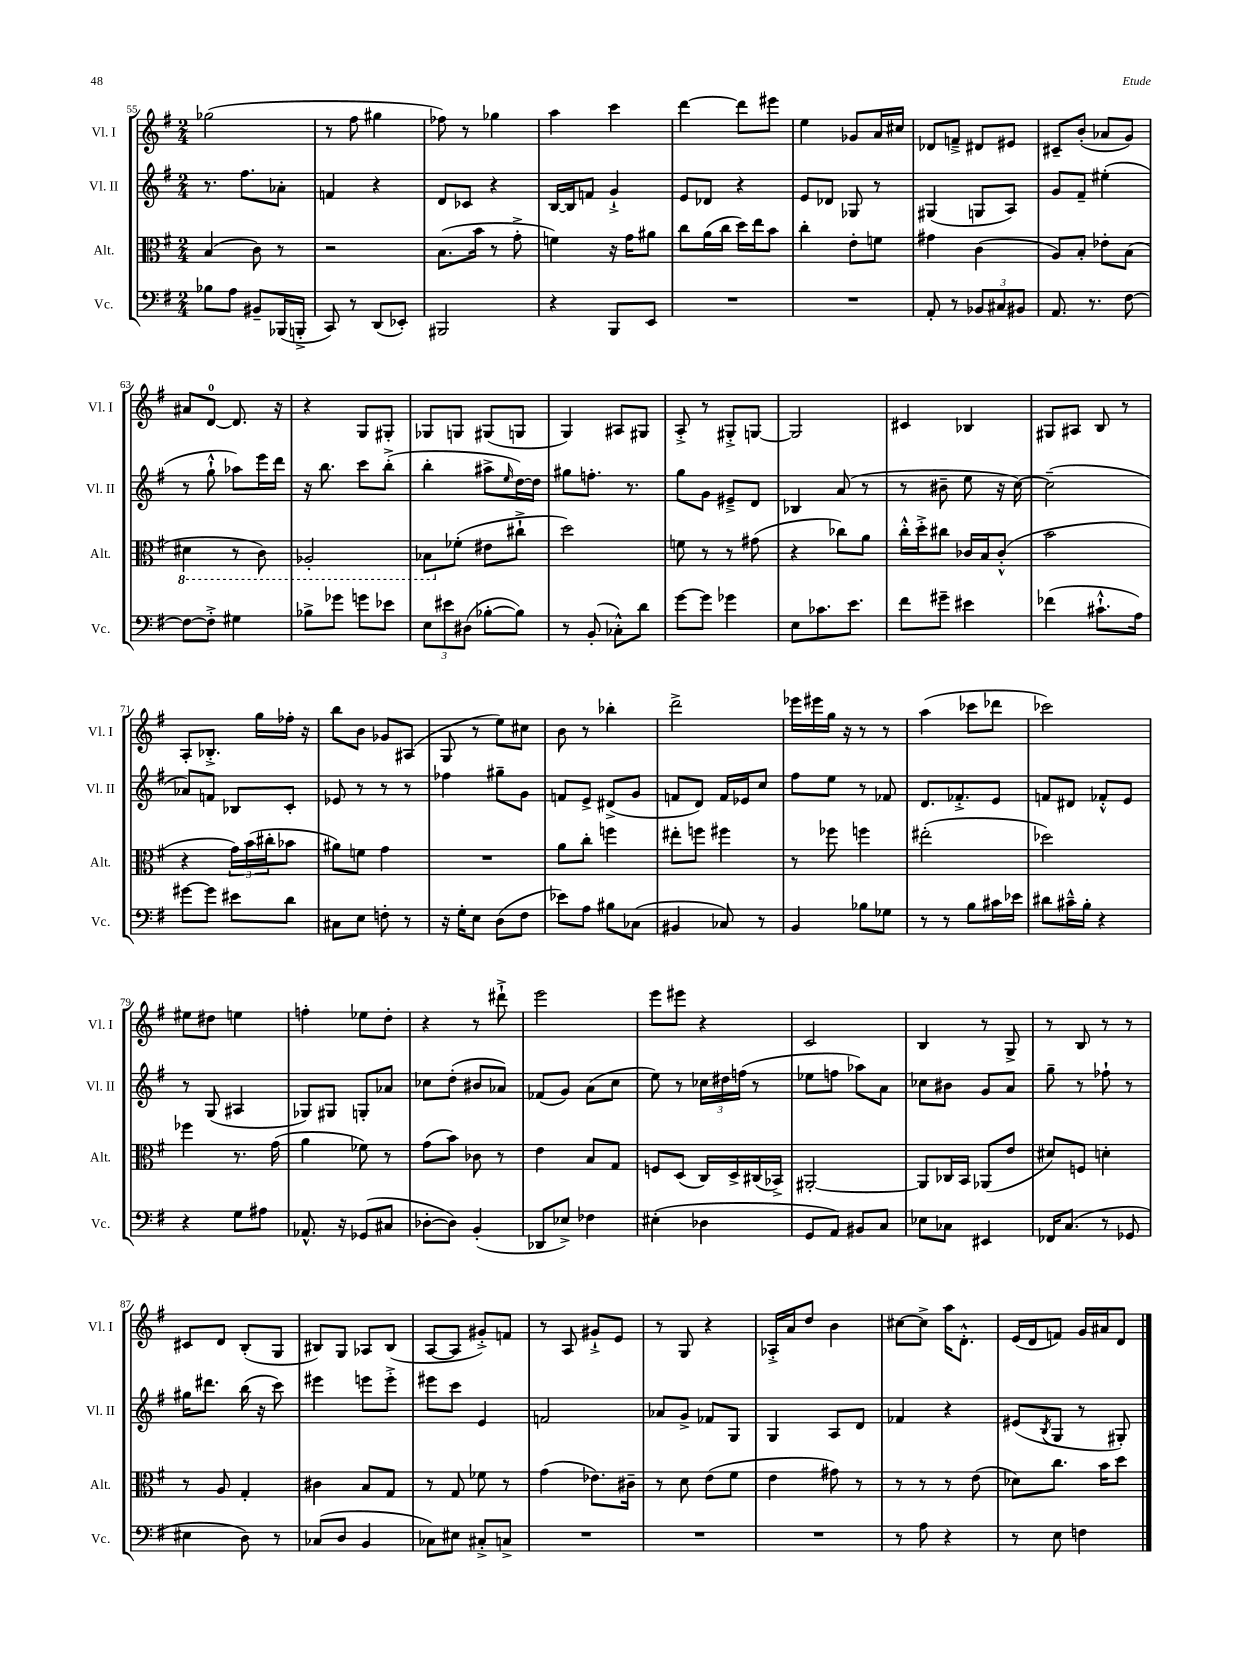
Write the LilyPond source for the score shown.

<<
\new StaffGroup <<
\new Staff = "s0" \with { instrumentName = "Vl. I" shortInstrumentName = "Vl. I" } {
    \clef treble \key g \major \numericTimeSignature \time 2/4
    ges''2( |
    r8 fis''8 gis''4 |
    fes''8) r8 ges''4 |
    a''4 c'''4 |
    d'''4~ d'''8 eis'''8 |
    e''4 ges'8 a'16 cis''16 |
    des'8 f'8---> dis'8 eis'8 |
    cis'8-- b'8-.( aes'8 g'8) |
    ais'8 d'8-0~ d'8. r16 |
    r4 g8 gis8-. |
    ges8 g8 gis8( g8 |
    g4) ais8 gis8 |
    a8-.-> r8 gis8-.-> g8~ |
    g2 |
    cis'4 bes4 |
    gis8 ais8 b8 r8 |
    a8-. bes8.-.-> g''16 fes''16-. r16 |
    b''8 b'8 ges'8 ais8( |
    g8 r8 e''8) cis''8 |
    b'8 r8 bes''4-. |
    d'''2-> |
    ees'''16 eis'''16 g''16 r16 r8 r8 |
    a''4( ces'''8 des'''8 |
    ces'''2) |
    eis''8 dis''8 e''4 |
    f''4-. ees''8 d''8-. |
    r4 r8 dis'''8-!-> |
    e'''2 |
    e'''8 eis'''8 r4 |
    c'2 |
    b4 r8 g8-> |
    r8 b8 r8 r8 |
    cis'8 d'8 b8-.( g8 |
    bis8) g8 aes8 bis8( |
    a8~ a8 gis'8-.->) f'8 |
    r8 a8 gis'8-!-> e'8 |
    r8 g8 r4 |
    aes16-.-> a'16 d''8 b'4 |
    cis''8~ cis''8-> a''16 d'8.-.-^ |
    e'16( d'16 f'8) g'16 ais'16 d'8 \bar "|." |
}
\new Staff = "s1" \with { instrumentName = "Vl. II" shortInstrumentName = "Vl. II" } {
    \clef treble \key g \major \numericTimeSignature \time 2/4
    r8. fis''8. aes'8-. |
    f'4 r4 |
    d'8 ces'8 r4 |
    b16~ b16 f'8 g'4-!-> |
    e'8 des'8 r4 |
    e'8 des'8 ges8 r8 |
    gis4( g8 a8) |
    g'8 fis'8-- eis''4-.( |
    r8 g''8-!-^ aes''8) e'''16 d'''16 |
    r16 b''8. c'''8 b''8-.->( |
    b''4-. ais''8-> \grace { e''16 } d''16~) d''16 |
    gis''8 f''8.-. r8. |
    g''8 g'8 eis'8---> d'8 |
    bes4 a'8( r8 |
    r8 bis'8-- e''8 r16 c''16~) |
    c''2--( |
    aes'8) f'8 bes8 c'8-. |
    ees'8 r8 r8 r8 |
    fes''4 gis''8-- g'8 |
    f'8 e'8-> dis'8->( g'8 |
    f'8 d'8) f'16 ees'16 c''8 |
    fis''8 e''8 r8 fes'8 |
    d'8. fes'8.-.-> e'8 |
    f'8 dis'8 fes'8-.-^ e'8 |
    r8 g8( ais4 |
    ges8) gis8 g8-. aes'8 |
    ces''8 d''8-.( bis'8 aes'8) |
    fes'8( g'8) a'8( c''8 |
    e''8) r8 \tuplet 3/2 { ces''16 dis''16 f''16( } r8 |
    ees''8 f''8 aes''8) a'8 |
    ces''8 bis'8 g'8 a'8 |
    g''8-- r8 fes''8-! r8 |
    gis''16 dis'''8. b''16( r16 c'''8) |
    eis'''4 e'''8 e'''8-.-> |
    eis'''8 c'''8 e'4 |
    f'2 |
    aes'8 g'8-> fes'8 g8 |
    g4 a8 d'8 |
    fes'4 r4 |
    eis'8( \acciaccatura { b8 } g8 r8 gis8-.) \bar "|." |
}
\new Staff = "s2" \with { instrumentName = "Alt." shortInstrumentName = "Alt." } {
    \clef alto \key g \major \numericTimeSignature \time 2/4
    b4( c'8) r8 |
    r2 |
    b8.( b'16 r8 g'8-.-> |
    f'4) r16 g'16 ais'8 |
    c''8 a'16( c''16 d''16) e''16 b'8 |
    c''4-. e'8-. f'8 |
    gis'4 c'4( |
    a8) b8-. ees'8-. b8( |
    \ottava #-1 dis4 r8 c8) |
    aes,2-. |
    bes,8 \ottava #0 fes'8-.( eis'8 cis''8-!-> |
    d''2) |
    f'8 r8 r8 gis'8( |
    r4 ces''8) a'8 |
    c''16-.-^ d''16-.-> cis''8 ces'16 b16 ces'8-.-^( |
    b'2 |
    r4 \tuplet 3/2 { g'16) b'16( cis''16-. } bes'8 |
    ais'8) f'8 g'4 |
    R2 |
    a'8 c''8-. f''4 |
    eis''8-. f''8 fis''4 |
    r8 fes''8 f''4 |
    eis''2-.( |
    des''2) |
    fes''4 r8. g'16( |
    a'4 fes'8) r8 |
    g'8( b'8) ces'8 r8 |
    e'4 b8 g8 |
    f8 d8( c16) d16-> cis16( bes,16->) |
    ais,2~-. |
    ais,8 ces16 b,16 aes,8( e'8 |
    dis'8) f8 d'4-. |
    r8 a8 g4-. |
    cis'4 b8 g8 |
    r8 g8 fes'8 r8 |
    g'4( ees'8.) cis'16-- |
    r8 d'8 e'8( fis'8 |
    e'4 gis'8) r8 |
    r8 r8 r8 e'8( |
    des'8) c''8. b'16 d''8 \bar "|." |
}
\new Staff = "s3" \with { instrumentName = "Vc." shortInstrumentName = "Vc." } {
    \clef bass \key g \major \numericTimeSignature \time 2/4
    bes8 a8 bis,8-- bes,,16( b,,16-.-> |
    c,8) r8 d,8( ees,8-.) |
    bis,,2 |
    r4 b,,8 e,8 |
    R2 |
    R2 |
    a,8-. r8 \tuplet 3/2 { bes,8 cis8 bis,8 } |
    a,8. r8. fis8~ |
    fis8~ fis8-.-> gis4 |
    bes8-> ges'8 g'8 ees'8 |
    \tuplet 3/2 { e8 eis'8 dis8( } bes8~-. bes8) |
    r8 b,8-.( ces8-.-^) d'8 |
    g'8~ g'8 ges'4 |
    e8 ces'8. e'8. |
    fis'8 gis'8-- eis'4 |
    fes'4( cis'8.-!-^ a16) |
    gis'8~ gis'8 eis'8 d'8 |
    cis8 e8 f8-. r8 |
    r16 g16-. e8 d8( fis8 |
    ees'8) a8 bis8 ces8( |
    bis,4 ces8) r8 |
    b,4 bes8 ges8 |
    r8 r8 b8 cis'16 ees'16 |
    dis'8 cis'16---^ b16-. r4 |
    r4 g8 ais8 |
    aes,8.-^ r16 ges,8( cis8 |
    des8~-. des8) b,4-.( |
    des,8 ees8->) fes4 |
    eis4-.( des4 |
    g,8 a,8) bis,8 c8 |
    ees8 ces8 eis,4 |
    fes,16 c8.( r8 ges,8 |
    eis4 d8) r8 |
    ces8( d8 b,4 |
    ces8) eis8 cis8-.-> c8-> |
    R2 |
    R2 |
    R2 |
    r8 a8 r4 |
    r8 e8 f4 \bar "|." |
}
>>
>>
\layout { \context { \Score currentBarNumber = #55 } }
